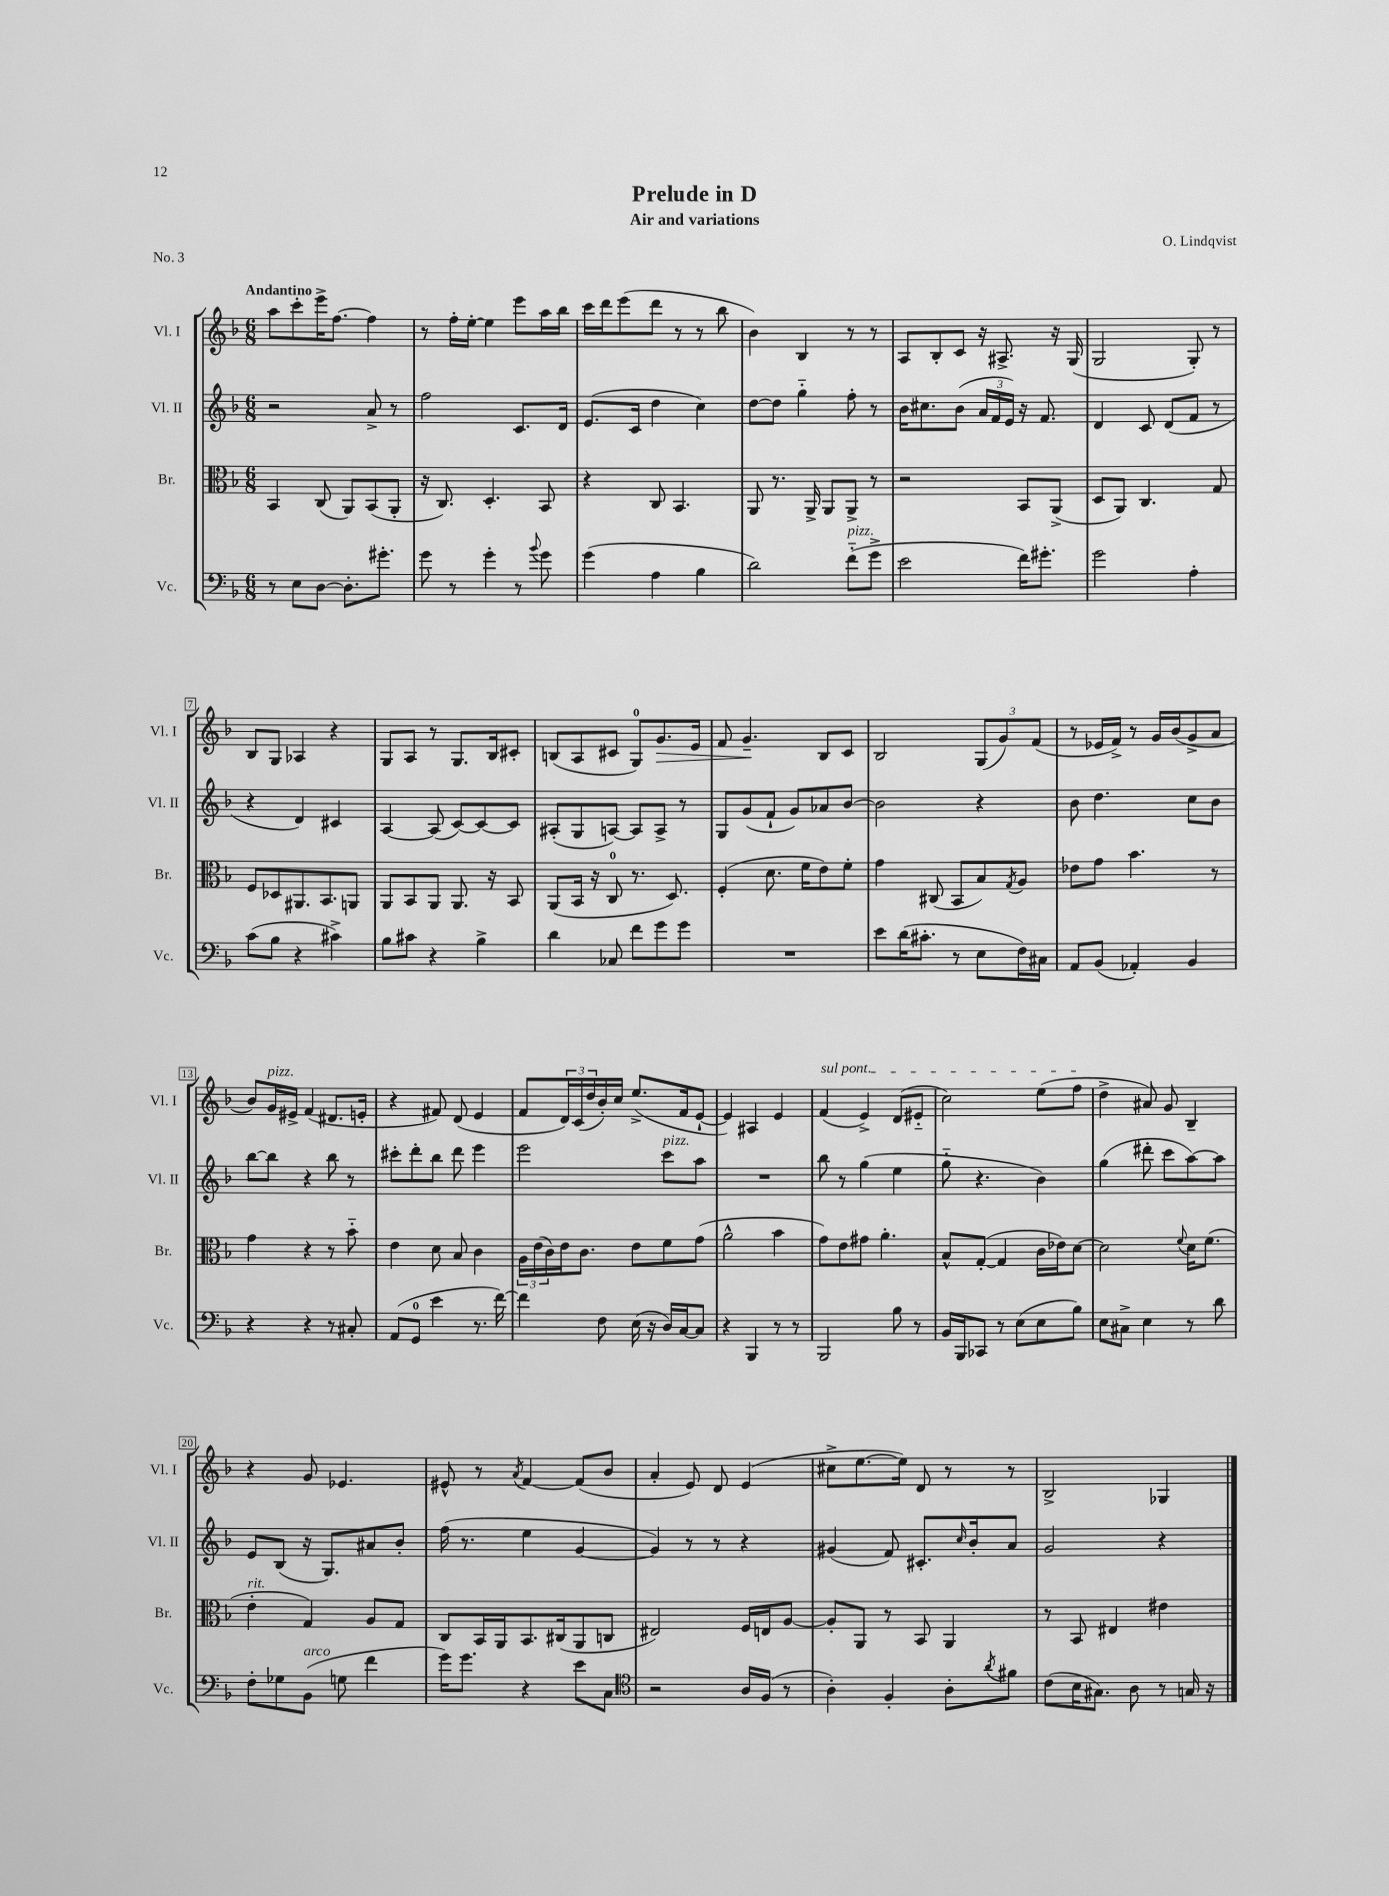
\header { title = "Prelude in D" composer = "O. Lindqvist" subtitle = "Air and variations" piece = "No. 3" }
<<
\new StaffGroup <<
\new Staff = "s0" \with { instrumentName = "Vl. I" shortInstrumentName = "Vl. I" } {
    \clef treble \key f \major \numericTimeSignature \time 6/8 \tempo "Andantino"
    a''8 c'''8-. e'''16-> f''8.~ f''4 |
    r8 f''16-. e''16~-. e''4 e'''8 a''16 bes''16 |
    c'''16 d'''16 e'''8( d'''8 r8 r8 bes''8 |
    bes'4) bes4 r8 r8 |
    a8 bes8-. c'8 r16 ais8.-> r16 g16( |
    g2 g8-.) r8 |
    bes8 g8 aes4 r4 |
    g8 a8 r8 g8. bes16 cis'8-. |
    b8( a8 cis'8 g8-0) g'8.\> e'16 |
    f'8 g'4.--\! bes8 c'8 |
    bes2 \tuplet 3/2 { g8( g'8) f'8( } |
    r8 ees'16 f'16->) r8 g'16 bes'16( g'8-> a'8 |
    bes'8) g'16^\markup { \italic "pizz." } eis'16-> f'4( dis'8. e'16-. |
    r4 fis'8) d'8( e'4 |
    f'8 \tuplet 3/2 { d'16) c'16( d''16 } bes'16-.) c''16 e''8.->( f'16 e'8~-! |
    e'4) ais4 e'4 |
    \once \override TextSpanner.bound-details.left.text = \markup { \italic "sul pont." } f'4\startTextSpan( e'4->) d'8( eis'8-_ |
    c''2) e''8( f''8\stopTextSpan |
    d''4-> ais'8) g'8 bes4-- |
    r4 g'8 ees'4. |
    eis'8-^ r8 \acciaccatura { a'8 } f'4~ f'8( bes'8 |
    a'4-. e'8) d'8 e'4( |
    cis''8-> e''8.~ e''16) d'8 r8 r8 |
    bes2-> ges4 \bar "|." |
}
\new Staff = "s1" \with { instrumentName = "Vl. II" shortInstrumentName = "Vl. II" } {
    \clef treble \key f \major \numericTimeSignature \time 6/8
    r2 a'8-> r8 |
    f''2 c'8. d'16 |
    e'8.( c'16 d''4 c''4) |
    d''8~ d''8 g''4-_ f''8-. r8 |
    bes'16 cis''8. bes'8( \tuplet 3/2 { a'16 f'16 e'16) } r16 f'8. |
    d'4 c'8 d'8( f'8 r8 |
    r4 d'4) cis'4 |
    a4~ a8( c'8~) c'8~ c'8 |
    ais8-.( g8 a8~) a8 a8-> r8 |
    g8 g'8( f'8-! g'8) aes'8 bes'8~ |
    bes'2 r4 |
    bes'8 d''4. c''8 bes'8 |
    bes''8~ bes''8 r4 bes''8 r8 |
    cis'''8-. d'''8-. bes''8 d'''8 e'''4 |
    e'''2 c'''8^\markup { \italic "pizz." } a''8 |
    R2. |
    bes''8 r8 g''4( e''4 |
    g''8-_ r4. bes'4) |
    g''4( dis'''8-. c'''8 a''8~) a''8 |
    e'8 bes8( r16 g8.) ais'8 bes'8-. |
    f''16( r8. e''4 g'4~ |
    g'4) r8 r8 r4 |
    gis'4( f'8) cis'8.-. \grace { c''16 } bes'16-. a'8 |
    g'2 r4 \bar "|." |
}
\new Staff = "s2" \with { instrumentName = "Br." shortInstrumentName = "Br." } {
    \clef alto \key f \major \numericTimeSignature \time 6/8
    bes,4 c8( a,8) bes,8( a,8-. |
    r16 c8.) d4.-. bes,8 |
    r4 c8 bes,4. |
    a,8 r8. a,16-> a,8 a,8-> r8 |
    r2 bes,8 a,8->( |
    d8 a,8) c4. g8 |
    f8 des8 ais,8. bes,8. a,8 |
    a,8 bes,8 a,8 a,8. r16 bes,8 |
    a,8( bes,16 r16 c8-0 r8. d8.) |
    f4-.( d'8. f'16 e'8) f'8-. |
    g'4 cis8( bes,8 bes8) \acciaccatura { g8 } a8 |
    ees'8 g'8 bes'4. r8 |
    g'4 r4 r8 bes'8-_ |
    e'4 d'8 bes8 c'4 |
    \tuplet 3/2 { a16 e'16( c'16) } e'16 c'8. e'8 f'8 g'8( |
    a'2-^ bes'4 |
    g'8) e'8 gis'8 a'4.-. |
    bes8-^ g8~-.( g4 c'16 ees'16) d'8~ |
    d'2 \appoggiatura { f'8 } d'16 f'8.( |
    e'4-.^\markup { \italic "rit." } g4) a8 g8 |
    c8 bes,16 a,16 bes,8. cis16( a,8 c8 |
    eis2) f16 e16 a8~ |
    a8-. a,8 r8 bes,8 a,4 |
    r8 bes,8 eis4 eis'4 \bar "|." |
}
\new Staff = "s3" \with { instrumentName = "Vc." shortInstrumentName = "Vc." } {
    \clef bass \key f \major \numericTimeSignature \time 6/8
    r8 e8 d8~ d8.-. gis'8.-. |
    g'8 r8 g'4-. r8 \appoggiatura { bes'8 } g'8 |
    g'4( a4 bes4 |
    d'2) f'8-_^\markup { \italic "pizz." }( g'8-> |
    e'2 f'16) gis'8.-. |
    g'2 a4-. |
    c'8( bes8 r4 cis'4->) |
    bes8 cis'8 r4 bes4-> |
    d'4 ces8 f'8 g'8 g'8 |
    R2. |
    e'8 d'16( cis'8.-. r8 e8 f16) cis16 |
    a,8 bes,8( aes,4-.) bes,4 |
    r4 r4 r8 cis8-. |
    a,8( g,8-0 e'4 r8. f'16~) |
    f'4 f8 e16( r16 d16) c16~ c8 |
    r4 bes,,4 r8 r8 |
    bes,,2 bes8 r8 |
    bes,16 bes,,16 ces,8 r8 e8( e8 bes8) |
    e8 cis8-> e4 r8 d'8 |
    f8-. ges8 bes,8^\markup { \italic "arco" }( g8 f'4 |
    g'16) g'8. r4 e'8 c8 |
    \clef tenor r2 a16 f16( r8 |
    a4-.) f4-. a8-. \acciaccatura { a'8 } fis'8 |
    c'8( bes16 gis8.) a8 r8 g16 r16 \bar "|." |
}
>>
>>
\layout { \context { \Score \override BarNumber.stencil = #(make-stencil-boxer 0.1 0.3 ly:text-interface::print) } }
